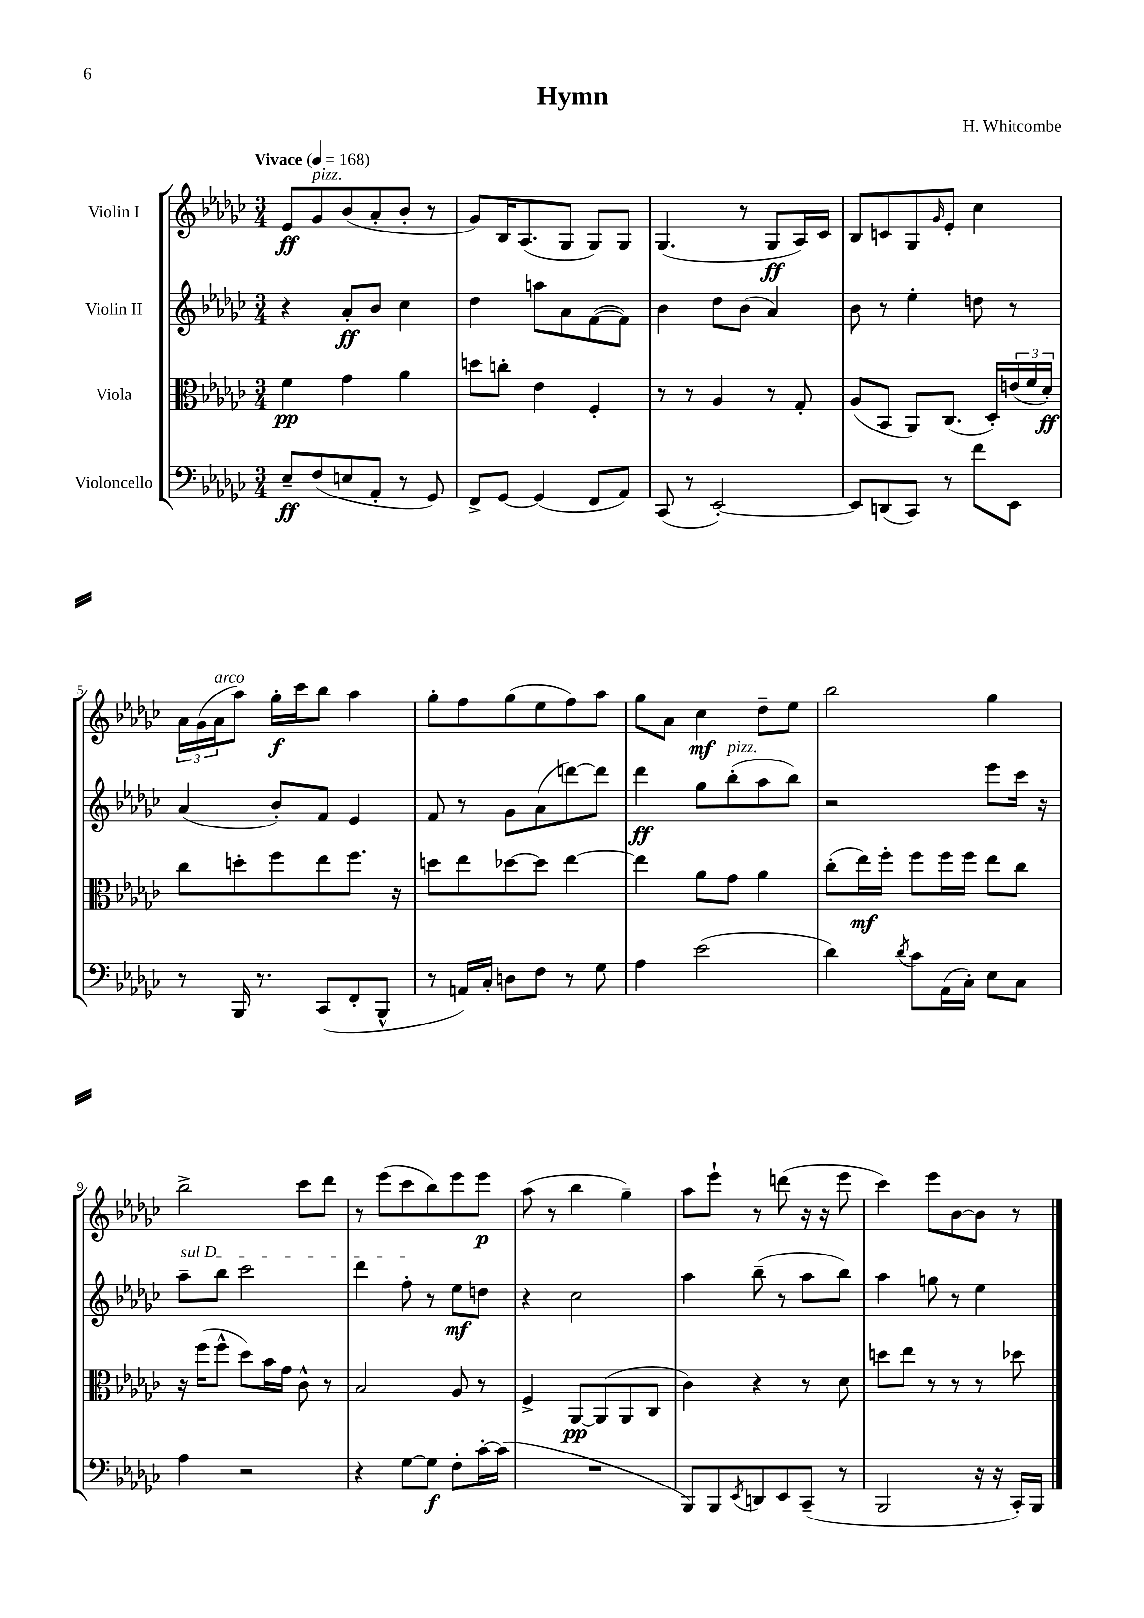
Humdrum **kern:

**kern	**kern	**kern	**kern
*staff4	*staff3	*staff2	*staff1
*clefF4	*clefC3	*clefG2	*clefG2
*k[b-e-a-d-g-c-]	*k[b-e-a-d-g-c-]	*k[b-e-a-d-g-c-]	*k[b-e-a-d-g-c-]
*M3/4	*M3/4	*M3/4	*M3/4
*MM168	*MM168	*MM168	*MM168
8E-~	4f	4r	8e-
(8F	.	.	8g-
8E	4g-	8a-'	(8b-
8AA-'	.	8b-	8a-'
8r	4a-	4cc-	8b-'
8GG-)	.	.	8r
=	=	=	=
8FF^	8dd	4dd-	8g-)
[8GG-	8cc'	.	16B-
.	.	.	(8.A-
(4GG-]	4e-	8aa	.
.	.	8a-	8G-
8FF	4F'	([8f	8G-)
8AA-)	.	8f])	8G-
=	=	=	=
(8CC-	8r	4b-	(4.G-
8r	8r	.	.
[2EE-')	4A-	8dd-	.
.	.	(8b-	8r
.	8r	4a-)	8G-
.	8G-'	.	16A-)
.	.	.	16c-
=	=	=	=
8EE-]	(8A-	8b-	8B-
(8DD	8BB-	8r	8c
8CC-)	8AA-)	4ee-'	8G-
.	.	.	16qqg-
8r	(8.C-	.	8e-'
8f	.	8dd	4cc-
.	16D-')	.	.
8EE-	(24e	8r	.
.	24f	.	.
.	24d-')	.	.
=	=	=	=
8r	8cc-	(4a-	24a-
.	.	.	(24g-
.	.	.	24a-
16BBB-	8dd'	.	8aa-)
8.r	.	.	.
.	8ff	8b-')	16gg-'
.	.	.	16ccc-
(8CC-	8ee-	8f	8bb-
8FF'	8.ff	4e-	4aa-
8BBB-^^	.	.	.
.	16r	.	.
=	=	=	=
8r	8dd	8f	8gg-'
16AA)	8ee-	8r	8ff
16C-'	.	.	.
8D	[8dd-	8g-	(8gg-
8F	8dd-]	(8a-	8ee-
8r	[4ee-	[8ddd)	8ff)
8G-	.	8ddd]	8aa-
=	=	=	=
4A-	4ee-]	4ddd-	8gg-
.	.	.	8a-
(2e-	8a-	8gg-	4cc-
.	8g-	(8bb-'	.
.	4a-	8aa-	8dd-~
.	.	8bb-)	8ee-
=	=	=	=
4d-)	(8cc-'	2r	2bb-
.	16ee-)	.	.
.	16ff'	.	.
8qd-	.	.	.
8c-	8ff	.	.
(16AA-	16ff	.	.
16C-')	16ff	.	.
8E-	8ee-	8eee-	4gg-
8C-	8cc-	16ccc-	.
.	.	16r	.
=	=	=	=
4A-	16r	8aa-~	2bb-^
.	(16ff	.	.
.	8ff^^	8bb-	.
2r	8dd-)	2ccc-	.
.	16b-	.	.
.	16g-	.	.
.	8c-^^	.	8ccc-
.	8r	.	8ddd-
=	=	=	=
4r	2B-	4ddd-	8r
.	.	.	(8eee-
[8G-	.	8ff'	8ccc-
8G-]	.	8r	8bb-)
8F'	8A-	8ee-	8eee-
[16c-'	8r	8dd	8eee-
(16c-]	.	.	.
=	=	=	=
2.r	4F^	4r	(8aa-
.	.	.	8r
.	[8AA-	2cc-	4bb-
.	(8AA-]	.	.
.	8AA-	.	4gg-~)
.	8C-	.	.
=	=	=	=
8BBB-)	4c-)	4aa-	8aa-
8BBB-	.	.	8eee-`
8qEE-	.	.	.
8DD	4r	(8bb-~	8r
8EE-	.	8r	(8ddd
(8CC-~	8r	8aa-	16r
.	.	.	16r
8r	8d-	8bb-)	8eee-
=	=	=	=
2BBB-	8dd	4aa-	4ccc-)
.	8ee-	.	.
.	8r	8gg	8eee-
.	8r	8r	[8b-
16r	8r	4ee-	8b-]
16r	.	.	.
16CC-')	8dd-	.	8r
16BBB-	.	.	.
==	==	==	==
*-	*-	*-	*-
